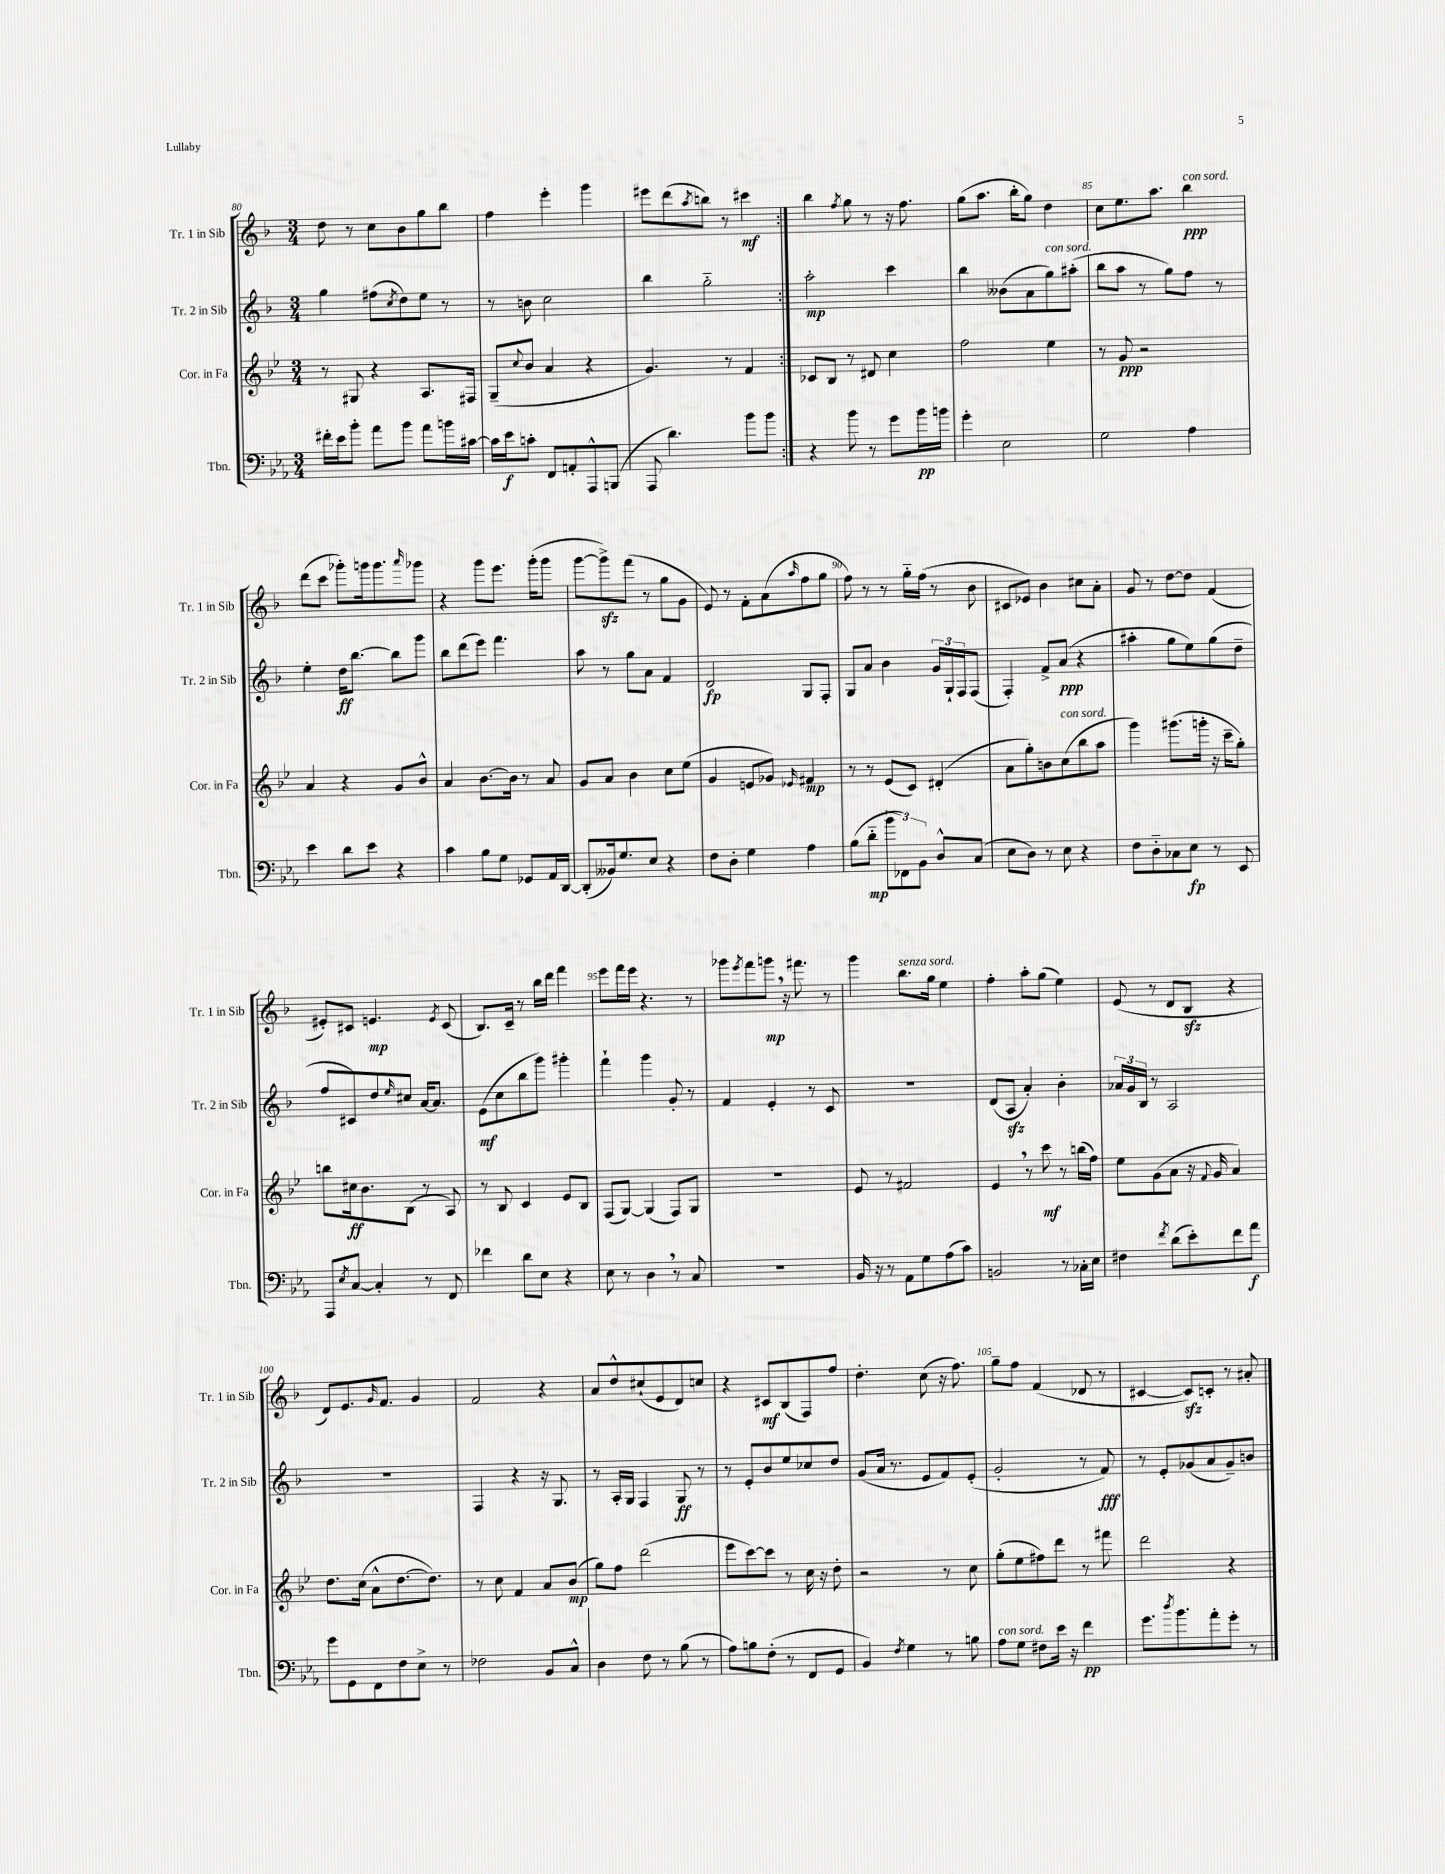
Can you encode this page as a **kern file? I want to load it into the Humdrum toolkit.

**kern	**kern	**kern	**kern
*staff4	*staff3	*staff2	*staff1
*clefF4	*clefG2	*clefG2	*clefG2
*k[b-e-a-]	*k[b-e-]	*k[b-]	*k[b-]
*M3/4	*M3/4	*M3/4	*M3/4
16f#'	8r	4gg	8dd
16e-	.	.	.
8b-'	8G#	.	8r
8a-	4r	(8ff#	8cc
.	.	8qcc	.
8b-	.	8dd)	8b-
8a-	8.A	8ee	8gg
16b	.	8r	8bb-
[16c#	16F#	.	.
=	=	=	=
16c#]	(8G~	8r	4ff
16e-	.	.	.
.	8qqcc	.	.
8c'	8b-	8b	.
8FF	4a	2cc	4eee'
8AA'	.	.	.
8AAA-^^	4r	.	4ggg
(8BBB	.	.	.
=	=	=	=
8AAA-	4.g)	4bb-	8eee#
4.d)	.	.	(8ddd
.	.	.	8qaa
.	.	2gg'~	8bb)
.	8r	.	8r
8b-	4f	.	4ccc#
8b-	.	.	.
=:|!	=:|!	=:|!	=:|!
4r	8c-	2aa'	4bb-
.	8B-	.	.
.	.	.	8qff
8b-	8r	.	8gg
8r	8d#	.	8r
8g	4cc	4ccc	16r
.	.	.	8.ff
16b-	.	.	.
16b	.	.	.
=	=	=	=
4g'	2ff	4bb-	(8gg
.	.	.	8.aa
2E-	.	(8b--	.
.	.	.	16bb-'
.	.	8a	8gg)
.	4ee-	8gg)	4dd
.	.	(8aa#'	.
=	=	=	=
2G	8r	8bb-	8cc
.	8g	8aa	8.ee
.	2r	8r	.
.	.	.	8.aa
.	.	8gg)	.
4A-	.	8ff	4bb-
.	.	8r	.
=	=	=	=
4e-	4a	4ee'	(8ddd
.	.	.	8ccc
8d	4r	16dd	8ggg-')
.	.	[8.bb-	.
8e-	.	.	16ggg
.	.	.	8.ggg
4r	8g	8bb-]	.
.	.	.	16qqaaa
.	8b-^^	8ggg	8ggg-
=	=	=	=
4c	4a	8bb-	4r
.	.	(8ddd	.
8B-	[8.b-	8eee)	8ggg
8G	.	4.fff	8.eee
.	16b-]	.	.
8GG-	8r	.	.
.	.	.	(16ggg'
16AA-	8a	.	8ggg
[16DD	.	.	.
=	=	=	=
(8DD']	8g	8aa	[8ggg
16BB--)	8a	8r	8ggg^])
8.G	.	.	.
.	4b-	8gg	(8fff
8E-	.	8a	8r
4r	8cc	4f	8gg
.	(8ee-	.	8g
=	=	=	=
8F	4g	2d	8e)
8D'	.	.	8r
4G	8e	.	8f'
.	8g-)	.	(8a
.	16qqe-	.	16qqaa
4A-	4f#	8G	8ff
.	.	8F'	8gg
=	=	=	=
(8B-	8r	8G	8ff)
8d'~	8r	8a	8r
12b-	(8e-	4b-	8r
12FF-)	.	.	.
.	8c)	.	16gg'~
12BB-	.	.	.
.	.	.	(16ff
8D^^	(4d#'	24g	8r
.	.	24G`	.
.	.	24F	.
(8C	.	(8F	8b-
=	=	=	=
8E-	8a	4F')	8c#
8D)	8gg')	.	8e-)
8r	8b	8f^	4b-
8E-	(8cc	(8a	.
4r	8bb-	4r	8cc#
.	8aa	.	8a'
=	=	=	=
8F	4ggg)	4aa#'	8g
8D'~	.	.	8r
8C-	(8.ggg#	8gg	[8dd
8E-	.	8ee)	8dd]
.	16ggg'	.	.
8r	16r	(8gg	(4f
.	16ccc~	.	.
8EE-	8gg')	8dd~	.
=	=	=	=
8AAA-	8bb	8ff	8e#')
8qE-	.	.	.
[8C	16cc#	8c#)	8c#
.	8.b-	.	.
4C']	.	8dd	4.e
.	.	16qqee	.
.	(8B-	8cc#	.
8r	8r	[16a	.
.	.	8.a]	.
.	.	.	8qe
8FF	8A)	.	(8c#
=	=	=	=
4f-	8r	(8e	8.B-)
.	8B-	8cc	.
.	.	.	16c~
8d	4c	8bb-	8r
8E-	.	8ggg)	16bb-
.	.	.	16ddd
4r	8e-	4ggg#'	4fff
.	8B-	.	.
=	=	=	=
8E-	(8F	4fff`	8eee
8r	[8G)	.	16fff
.	.	.	16eee
4D	(4G]	4ggg	4.r
8r	8F)	8g'	.
8C	8G	8r	8r
=	=	=	=
2.r	2.r	4f	8ggg-
.	.	.	8qeee
.	.	.	8fff
.	.	4e'	8ggg
.	.	.	16r
.	.	.	8.fff#
.	.	8r	.
.	.	8c	8r
=	=	=	=
16BB-	8e-	2.r	4ggg
16r	.	.	.
8r	8r	.	.
8AA-	2f#	.	8.bb-
8G	.	.	.
.	.	.	16gg
(8A-	.	.	4ee
8c)	.	.	.
=	=	=	=
2BB	4e-	(8d	4ff'
.	.	8A	.
.	8r	4a')	8aa'
.	8ccc	.	(8gg
8r	8r	4b-'	4ee)
16C-'	(16bb	.	.
16E-	16ff)	.	.
=	=	=	=
4F#	8ee-	24a-	(8e
.	.	24g	.
.	.	24B-	.
.	(8g	8r	8r
8qf	.	.	.
(8d	8a	2A	8d
8e-')	16r	.	8B-
.	8qqf	.	.
.	16g	.	.
8f	4a)	.	4r
8a-	.	.	.
=	=	=	=
8g	8.dd	2.r	8d)
8GG	.	.	8.e
.	(16cc	.	.
8FF	8a^^	.	.
.	.	.	16qqg
.	.	.	8.f
8F	[8.dd	.	.
8E-^	.	.	4g
.	8.dd])	.	.
8r	.	.	.
=	=	=	=
2F-	8r	4F	2f
.	8cc	.	.
.	4f	4r	.
8BB-	8a	16r	4r
.	.	8.G	.
8C^^	(8b-	.	.
=	=	=	=
4D	8gg)	8r	8a
.	8ff	16A'	8dd^^
.	.	16G	.
8F	(2ddd	4F	(8cc#`
8r	.	.	8e
(8B-	.	8G	8d)
8r	.	8r	8cc
=	=	=	=
8A-)	8eee-	8r	4r
8B	[8ccc)	8e'	.
(8F'	8ccc]	8b-	8c#
8r	8r	8ee	(8B-
8FF	16cc	8cc-	8F)
.	16r	.	.
8GG	8dd'	8dd	8ff
=	=	=	=
4BB-)	2r	(8g	4.dd'
.	.	16a	.
.	.	8.r	.
8qF	.	.	.
4G	.	.	.
.	.	8e	(8cc
8r	8r	8f)	16r
.	.	.	8.ff)
8B	8cc	(8e'	.
=	=	=	=
8A-	(8gg'	2g'	8gg~
8G	8ee-	.	8ff
8F#	8ff#)	.	(4f
16e-	8ddd	.	.
16r	.	.	.
4f	8r	8r	8d-
.	8fff#	8f)	8r
=	=	=	=
8.g	2ddd	8r	[4c#
.	.	8e'	.
8qdd	.	.	.
8.b-	.	.	.
.	.	(8g-	8c#])
8a-'	.	8a	8c'
8g'	4r	8g-~)	8r
8r	.	8b	8a#'
==	==	==	==
*-	*-	*-	*-
